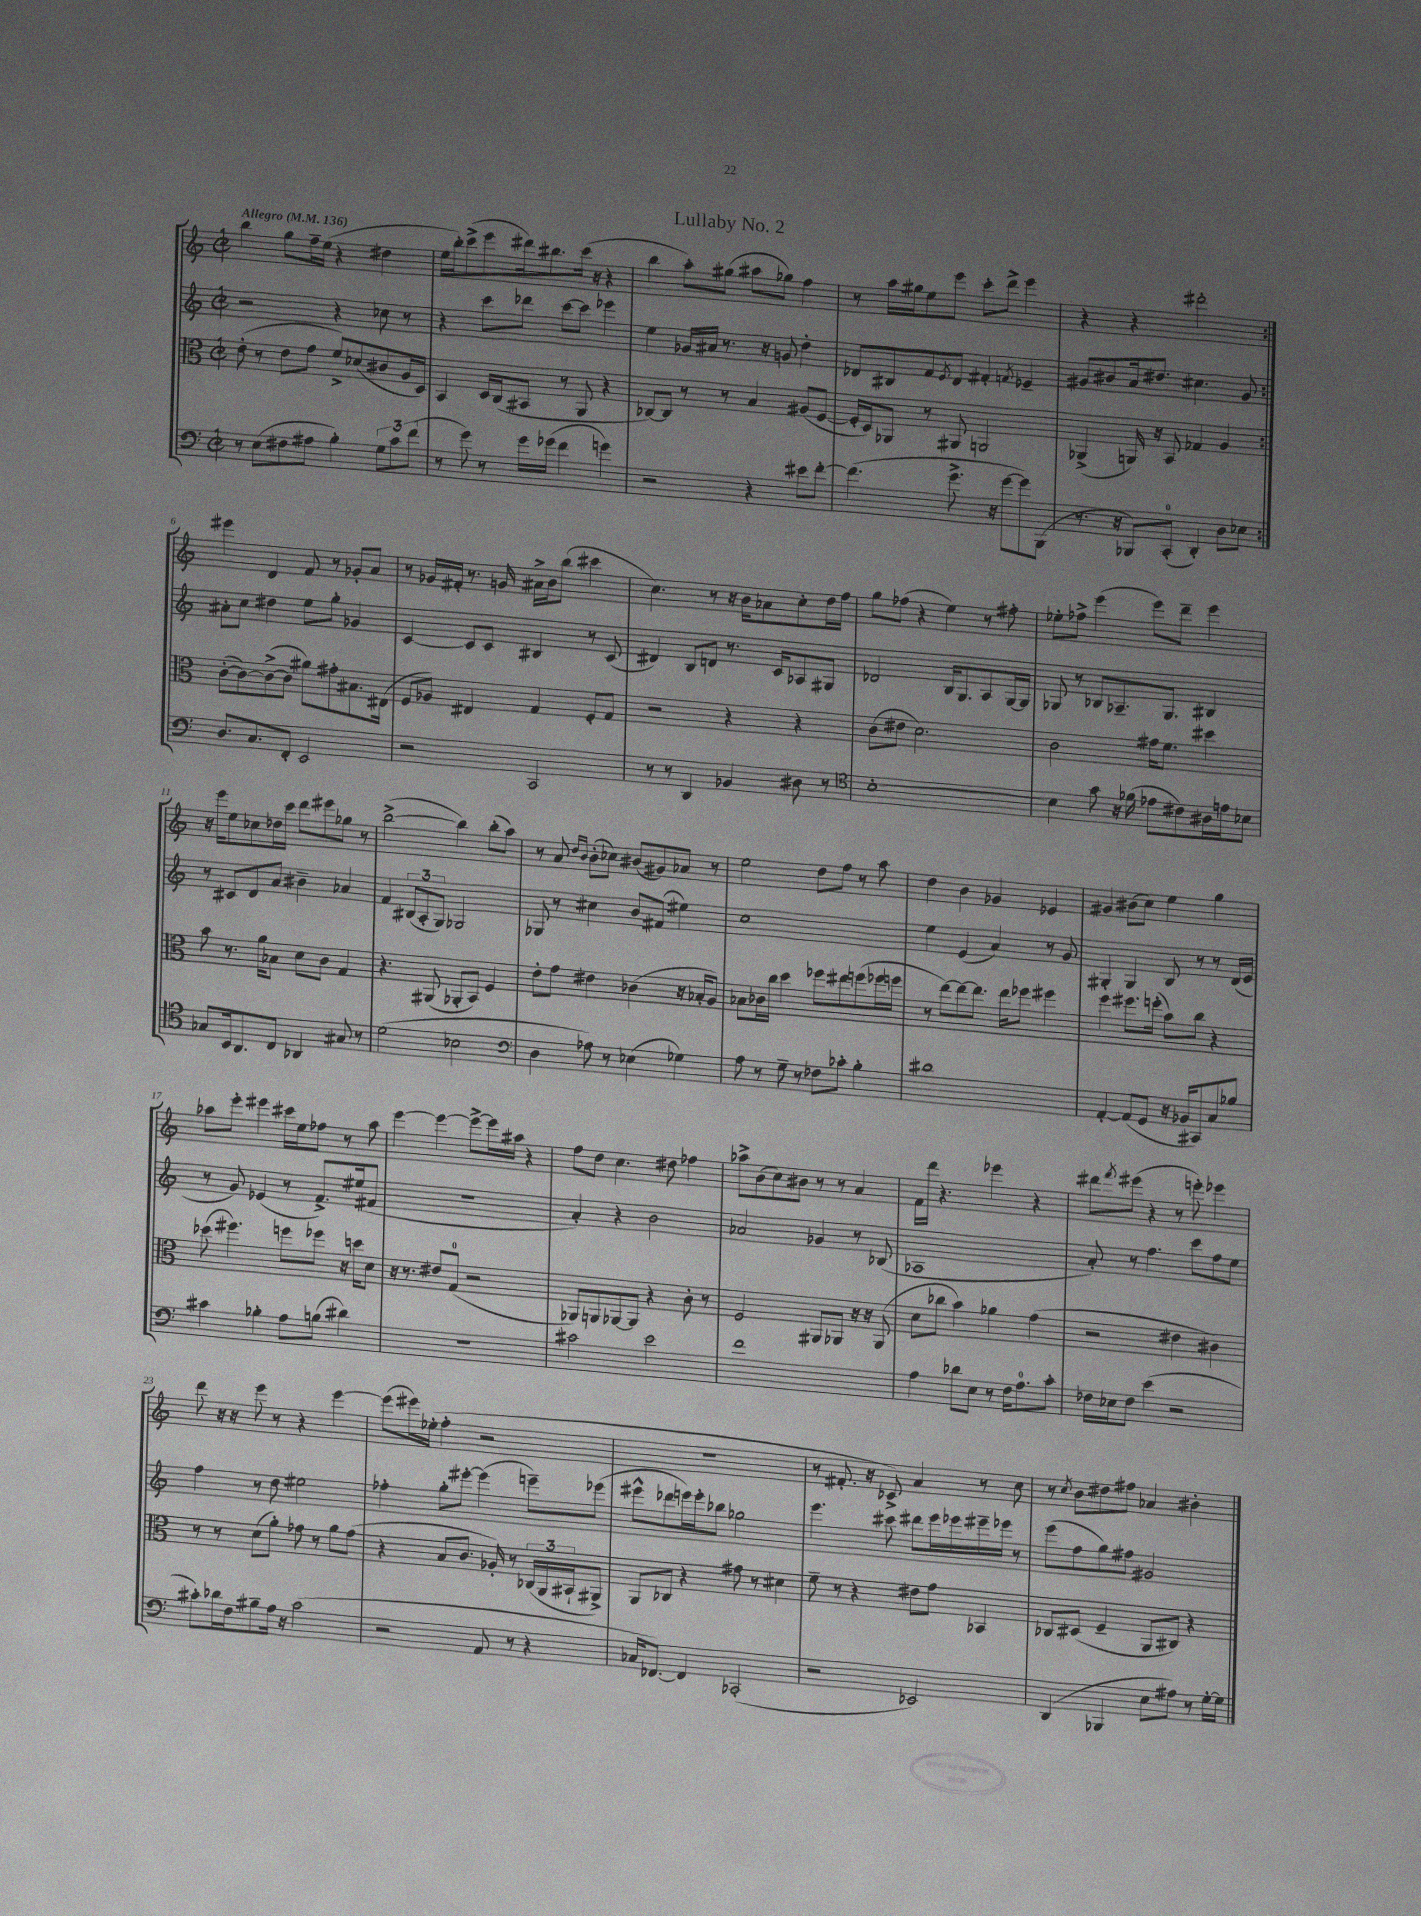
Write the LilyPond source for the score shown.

\header { title = "Lullaby No. 2" }
<<
\new StaffGroup <<
\new Staff = "s0" {
    \clef treble \key c \major \defaultTimeSignature \time 2/2 \tempo "Allegro" 4 = 136
    \repeat volta 2 { b''4 g''8 f''16-- e''16( r4 dis''4 |
    e''16 b''16-.) c'''8->( e'''8 dis'''16) bis''8. c'''16( r16 r4 |
    b''4 a''8-.) gis''8( ais''8 ges''8) f''4 |
    r8 a''16 gis''16 e''8 e'''8 c'''8-. d'''8-> e'''4 |
    r4 r4 dis'''2-. | }
    eis'''4 d'4 f'8 r8 ges'8-. a'8 |
    r8 ges'16 fis'16-. r8. g'16 ais'16-> b'16 b''8( cis'''4 |
    c''4.) r8 r16 b'16 aes'8 c''8-. d''16 f''16 |
    g''8 fes''8( r4 e''4) r8 fis''8-. |
    ees''8-. fes''8-> e'''4( e'''8) d'''8-- e'''4 |
    r16 e'''16 e''8 ces''8 des''16 c'''16 d'''8 eis'''8 ges''8 r8 |
    b''2~->( b''4) b''8-.( a''8) |
    r8 a'8 \grace { d''16 b'16 } b'8-.( ces''8) bis'8( gis'8) aes'8 r8 |
    e''2 d''8 f''8 r8 a''8 |
    d''4 b'4 ges'4 ees'4 |
    gis'4 bis'8( c''8) e''4 g''4 |
    aes''8 e'''8-. eis'''4 cis'''16 e''16 fes''8 r8 aes''8 |
    e'''4~ e'''4~ e'''8~-> e'''16 ais''16 r4 |
    f''8 d''8 c''4. dis''8 fes''4 |
    aes''8-> b'8( c''8) bis'8 r8 r8 a'4 |
    f'16 d'''16 r4. ees'''4 r4 |
    dis'''8 \acciaccatura { f'''8 } eis'''8( r4 r8 e'''8-.) ees'''4 |
    d'''8 r16 r16 e'''8 r8 r4 e'''4~ |
    e'''8( eis'''16) ees''16-.( f''4-. r2 |
    r1 |
    r8 fis'8.-. r16 ces'8->) a'4 r8 c''8 |
    r8 \acciaccatura { c''8 } b'8 dis''8 fis''8 aes'4 bis'4-. \bar "|." |
}
\new Staff = "s1" {
    \clef treble \key c \major \defaultTimeSignature \time 2/2
    \repeat volta 2 { r2 r4 ces''8 r8 |
    r4 c'''8 des'''8 c'''8~ c'''8 ees'''4 |
    e''4 ges'16 ais'16 r8. r16 g'8 d''4-. |
    des'8 bis8 f'8 \acciaccatura { e'8 } des'8 fis'4-. \acciaccatura { f'8 } ees'4-- |
    gis'8 bis'8 a'16 dis''8. cis''4. gis'8 | }
    ais'8-. c''8 dis''4 e''8 g''8-. ges'4 |
    c'4~ c'8 c'8 bis4 r8 c'8( |
    dis'4) b8 d'8 r8. c'16 aes8 gis8 |
    des'2 b16 g8. a8 g16~ g16 |
    ges8 r8 bes8 aes8.-- ges8. bis4 |
    r8 cis'8 d'8 a'8 bis'4-- aes'4 |
    f'4 \tuplet 3/2 { bis8( a8-. g8) } ges2 |
    ges8 r8 cis''4 b'8 fis'8( eis''4) |
    c''1 |
    e''4 e'4( a'4) r8 g'8 |
    gis4-. gis4 b8 r8 r8 d'16( e'16 |
    r8 g'8) ees'4( r8 f'8.->) eis''16( fis'8 |
    R1 |
    a'4-.) r4 b'2 |
    aes'2 ges'4 r8 bes8( |
    aes1 |
    a'8-.) r8 f''4. c'''8 f''8 e''8 |
    f''4 r8 d''8 eis''2 |
    fes''4-. g''8-. eis'''8~-. eis'''4( e'''8--) ees'''8( |
    eis'''8-^ des'''8 e'''16) e'''16-. bes''8 ges''2 |
    e'''4. cis'''8 dis'''8 e'''16 ees'''16 eis'''16-- ees'''16 r8 |
    e'''8( f''8 g''8) fis''8 gis'2 \bar "|." |
}
\new Staff = "s2" {
    \clef alto \key c \major \defaultTimeSignature \time 2/2
    \repeat volta 2 { e'8-.( r8 e'8 g'8 f'8->) des'8( cis'8 a16 d16) |
    b,4 d16 c16( bis,8 r8 a,8 r4 |
    ces8~) ces8 r8 r8 b4 ais8( f8~ |
    f16-. d16) aes,8 r8 ais,8 a,2 |
    aes,4->( a,16) r16 b,8 ges4 a4 | }
    c'8~-.( c'8~) c'8~->( c'8 ais'8) gis'8-. bis8. eis16( |
    f8 aes8) eis4 g4 f8-. g8 |
    r2 r4 r4 |
    c'8( eis'8 d'2.) |
    c'2 gis'16 f'8. dis''4 |
    b'8 r8. a'16 bes8 d'8 c'8 g4 |
    r4. ais,8( aes,8-. b,8) f4 |
    e'8-. g'8 eis'4 ces'4( r16 bes16-. a8) |
    bes8 ces'16 c''16 d''4 fes''8 eis''8 f''8( fes''16 f''16 |
    r8 e''8~) e''8~ e''8. e''16 fes''8 fis''4 |
    f''4 fis''8. f''16-.( b'8) c''8 r4 |
    des''8( fis''4.) f''8 fes''8 r16 d''16 d'8 |
    r16 r8. eis'8 g8-0( r2 |
    aes,8) a,8 aes,8~ aes,8 r4 c'8-. r8 |
    f2 ais,8 aes,8 r16 r16 aes,8( |
    d'8 ces''8 b'4) aes'4 g'4( |
    r2 eis'4 cis'4) |
    r8 r8 d'8( a'8-.) ges'8 r8 a'8 ges'8( |
    r4 b8 c'8. aes16-.) r8 \tuplet 3/2 { ces16( a,16 bis,16-! } ais,8->) |
    a,8 ces8 r4 gis'8 r8 dis'4 |
    f'8-- r8 r4 eis'8 g'8 bes,4 |
    ces8 dis8( f4-- a,8 cis8) r4 \bar "|." |
}
\new Staff = "s3" {
    \clef bass \key c \major \defaultTimeSignature \time 2/2
    \repeat volta 2 { r8 e8( fis8 ais8 b4-.) \tuplet 3/2 { g8 c'8 f'8( } |
    r8 g'8) r8 g'16 ges'16( f'4 g'4) |
    r2 r4 eis'8 f'8~-. |
    f'4.( g'8.-> r16 g'8~ g'8) b,,8( |
    r8. r16 bes,,8) c,8-0-.( d,4-.) d8 ees8 | }
    d8. c8. f,8-. e,2 |
    r2 c,2 |
    r8 r8 d,4 bes,4 dis8 r8 |
    \clef tenor b1~-. |
    b4 g'8 r16 fes'16( ees'8 cis'8) ais16 e'16 bes8 |
    ges8 b,16 a,8. c8 aes,4 gis8 r8 |
    d'2( bes2 |
    \clef bass d4 aes8) r8 ees4( ges4) |
    a8 r8 g8-- r8 fes8 ces'8-. b4-. |
    dis'1 |
    a,4~-. a,8( g,8 r16 bes,16 cis,8) c8 bes8 |
    cis'4 bes4-. a8 b8( dis'4) |
    R1 |
    cis'2 e'2 |
    f'1 |
    a4 des'8 e8 r8 f16 a8.-0 c'8-. |
    fes16 ees16 fes8 e'4( r2 |
    cis'8-.) des'16 f16 bis8-- a16 r16 cis'2( |
    r2 a,8 r8 r4 |
    ces16 fes,8.~) fes,4 ces,2-.( |
    r2 ees,2) |
    d,4( bes,,4 e8 ais8) r8 g16~-. g16 \bar "|." |
}
>>
>>
